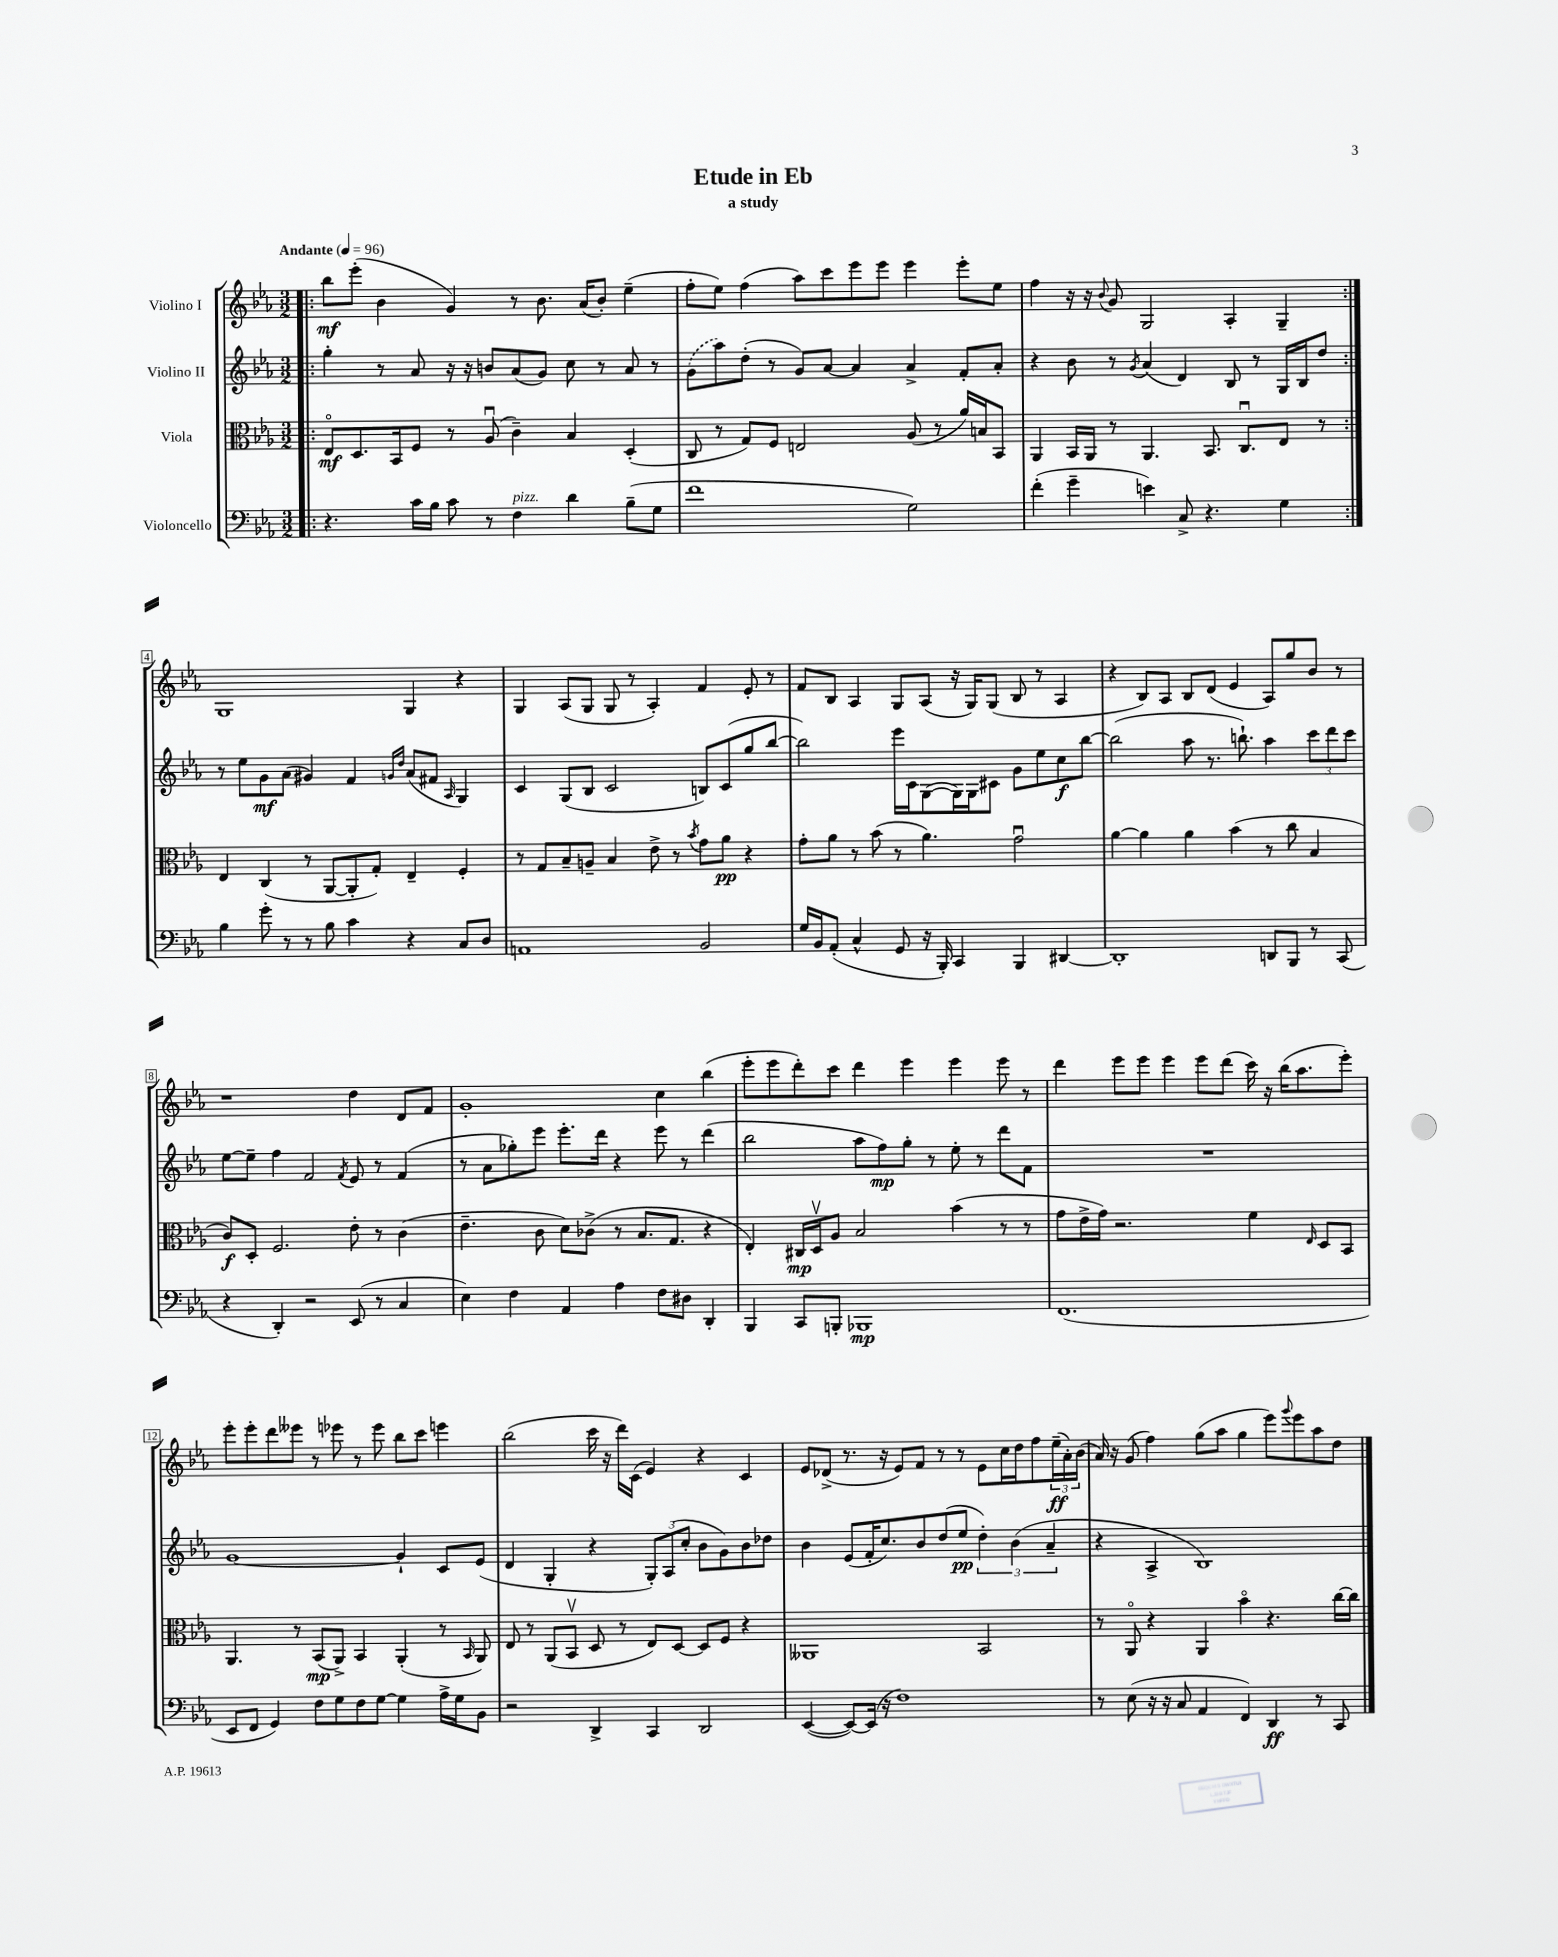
\header { title = "Etude in Eb" subtitle = "a study" }
<<
\new StaffGroup <<
\new Staff = "s0" \with { instrumentName = "Violino I" } {
    \clef treble \key ees \major \numericTimeSignature \time 3/2 \tempo "Andante" 4 = 96
    \repeat volta 2 { \bar ".|:" bes''8\mf ees'''8-.( bes'4 g'4) r8 bes'8. aes'16( bes'8-.) ees''4--( |
    f''8-. ees''8) f''4( aes''8) c'''8 ees'''8 ees'''8 ees'''4 ees'''8-. ees''8 |
    f''4 r16 r16 \appoggiatura { bes'8 } g'8 g2 aes4-. g4-- | }
    g1 g4 r4 |
    g4 aes8( g8 g8 r8 aes4-.) f'4 ees'8-. r8 |
    f'8 bes8 aes4 g8 aes8( r16 g16) g8( bes8 r8 aes4 |
    r4 bes8) aes8 bes8 d'8( ees'4 aes8) g''8 bes'8 r8 |
    r1 d''4 d'8 f'8 |
    g'1-. c''4 bes''4( |
    ees'''8-. ees'''8 d'''8-.) c'''8 d'''4 ees'''4 ees'''4 ees'''8 r8 |
    d'''4 ees'''8 ees'''8 ees'''4 ees'''8 d'''8( c'''16) r16 bes''16( aes''8. ees'''8-.) |
    ees'''8-. ees'''8-. d'''8 eeses'''8 r8 ees'''8 r8 ees'''8 bes''8 c'''8 e'''4 |
    bes''2( c'''16 r16 d'''16) c'16( ees'4) r4 c'4 |
    ees'8 des'8->( r8. r16 ees'8) f'8 r8 r8 ees'8 c''16 d''16 f''8 \tuplet 3/2 { ees''16--\ff( aes'16-.) bes'16( } |
    aes'16) r16 g'8( f''4) g''8( aes''8 g''4 ees'''8) \appoggiatura { g'''8 } ees'''8 aes''8 d''8 \bar "|." |
}
\new Staff = "s1" \with { instrumentName = "Violino II" } {
    \clef treble \key ees \major \numericTimeSignature \time 3/2
    \repeat volta 2 { \bar ".|:" g''4-. r8 aes'8 r16 r16 b'8 aes'8( g'8) c''8 r8 aes'8 r8 |
    \once \slurDashed g'8( aes''8) d''8-.( r8 g'8) aes'8~ aes'4 aes'4-> f'8-. aes'8-. |
    r4 bes'8 r8 \acciaccatura { g'8 } aes'4( d'4) bes8 r8 g16 bes16 d''8 | }
    r8 ees''8 g'8\mf aes'8( gis'4) f'4 \grace { g'16 d''16 } aes'8( fis'8 \grace { aes16 } g4) |
    c'4 g8( bes8 c'2 b8) c'8( g''8 bes''8~ |
    bes''2) ees'''16 c'16 g8~( g16) g16 cis'8 g'8 ees''8 c''8\f bes''8~ |
    bes''2( aes''8 r8. b''8.-!) aes''4 \tuplet 3/2 { c'''8 d'''8 c'''8 } |
    ees''8~ ees''8-- f''4 f'2 \acciaccatura { f'8 } ees'8 r8 f'4( |
    r8 aes'8 ges''8-.) ees'''8 ees'''8.-. d'''16 r4 ees'''8 r8 d'''4( |
    bes''2 aes''8 f''8\mp) g''8-. r8 ees''8-. r8 d'''8 f'8 |
    R1. |
    g'1~ g'4-! c'8 ees'8( |
    d'4 g4-. r4 \tuplet 3/2 { g8-.) aes8( c''8-. } bes'8 g'8) bes'8 des''8 |
    bes'4 ees'8( f'16-. c''8.) bes'8 d''8( ees''8\pp \tuplet 3/2 { d''4-.) bes'4( aes'4-- } |
    r4 aes4-> bes1) \bar "|." |
}
\new Staff = "s2" \with { instrumentName = "Viola" } {
    \clef alto \key ees \major \numericTimeSignature \time 3/2
    \repeat volta 2 { \bar ".|:" ees8\flageolet\mf d8. bes,16 f8 r8 aes8\downbow( c'4--) bes4 d4-.( |
    c8 r8 g8) f8 e2 aes8( r8 aes'16) b16 bes,8 |
    aes,4 bes,16 aes,16 r8 aes,4. bes,8. c8.\downbow ees8 r8 | }
    ees4 c4( r8 aes,8~ aes,8-. g8-.) ees4-- f4-. |
    r8 g8 bes8-- a8-- bes4 ees'8-> r8 \acciaccatura { bes'8 } g'8 aes'8\pp r4 |
    g'8-. aes'8 r8 bes'8( r8 aes'4.) g'2\downbow |
    aes'4~ aes'4 aes'4 bes'4( r8 c''8 bes4 |
    c'8\f) d8-. f2. ees'8-. r8 c'4( |
    ees'4.-- c'8 d'8) ces'8->( r8 bes8. g8. r4 |
    ees4-.) cis16\mp d16\upbow aes8 bes2 bes'4( r8 r8 |
    g'8 ees'16-> g'16) r2. f'4 \grace { ees16 } d8 bes,8 |
    aes,4. r8 bes,8\mp( aes,8->) bes,4 aes,4-.( r8 \grace { bes,16 } aes,8) |
    ees8 r8 aes,8( bes,8\upbow d8 r8 ees8) d8~ d8 f8 r4 |
    aeses,1 bes,2 |
    r8 aes,8\flageolet r4 aes,4 bes'4\flageolet r4. c''16~ c''16 \bar "|." |
}
\new Staff = "s3" \with { instrumentName = "Violoncello" } {
    \clef bass \key ees \major \numericTimeSignature \time 3/2
    \repeat volta 2 { \bar ".|:" r4. c'16 bes16 c'8 r8 f4^\markup { \italic "pizz." } d'4 bes8--( g8 |
    f'1 g2) |
    f'4-.( g'4-- e'4) c8-> r4. g4 | }
    bes4 g'8-. r8 r8 bes8 c'4 r4 c8 d8 |
    a,1 bes,2 |
    g16 bes,16 aes,8-.( c4-^ g,8 r16 bes,,16-.) c,4 bes,,4 dis,4~ |
    dis,1-. d,8 bes,,8 r8 c,8( |
    r4 d,4-.) r2 ees,8( r8 c4 |
    ees4) f4 aes,4 aes4 f8 dis8 d,4-. |
    bes,,4 c,8 b,,8-. bes,,1\mp |
    f,1.( |
    ees,8 f,8 g,4) f8 g8 f8 g8~ g4 aes16-> g16 bes,8 |
    r2 d,4-> c,4 d,2 |
    ees,4~( ees,8~) ees,16( r16 f1) |
    r8 ees8( r16 r16 c8 aes,4 f,4) d,4\ff r8 c,8 \bar "|." |
}
>>
>>
\layout { \context { \Score \override BarNumber.stencil = #(make-stencil-boxer 0.1 0.3 ly:text-interface::print) } }
